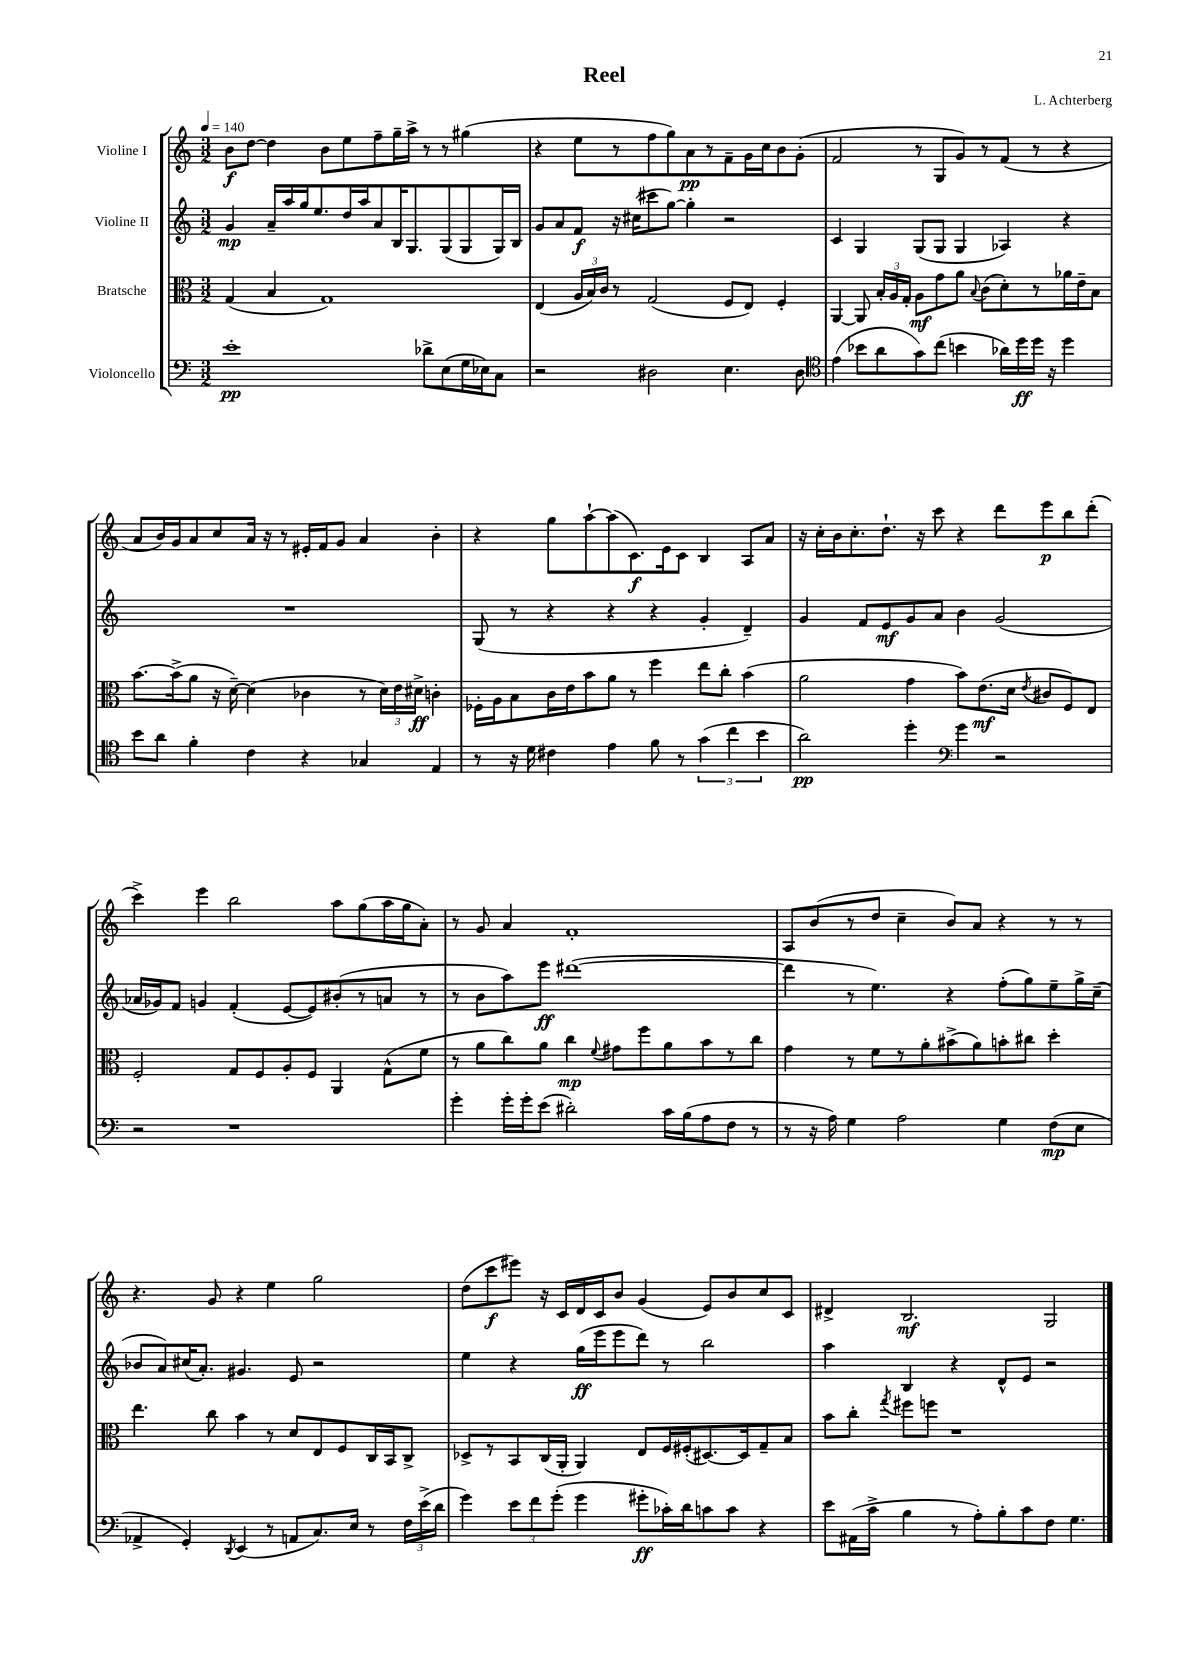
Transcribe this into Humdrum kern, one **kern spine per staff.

**kern	**kern	**kern	**kern
*staff4	*staff3	*staff2	*staff1
*clefF4	*clefC3	*clefG2	*clefG2
*k[]	*k[]	*k[]	*k[]
*M3/2	*M3/2	*M3/2	*M3/2
*MM140	*MM140	*MM140	*MM140
1e'	(4G	4g	8b
.	.	.	[8dd
.	4B	16a~	4dd]
.	.	16aa	.
.	.	16gg	.
.	.	8.ee	.
.	1G)	.	8b
.	.	16dd	8ee
.	.	16aa	.
.	.	8a	8ff~
.	.	16B	16gg~
.	.	8.G	16aa^
8d-^	.	.	8r
(8E	.	(8G	8r
16G	.	8G	(4gg#
16E-)	.	.	.
8C	.	16G)	.
.	.	16B	.
=	=	=	=
2r	(4E	8g	4r
.	.	8a	.
.	24A	8f	8ee
.	24B)	.	.
.	24c	.	.
.	8r	16r	8r
.	.	(16cc#	.
2D#	(2G	8ccc#	8ff
.	.	[8gg)	8gg)
.	.	4gg']	8a
.	.	.	8r
4.E	8F	2r	8f~
.	8E)	.	16g
.	.	.	16cc
.	4F'	.	8b
8D#	.	.	(8g'
=	=	=	=
*clefC4	*	*	*
(4e	[4AA	4c	2f
8b-	8AA]	4G	.
8a	24B'	.	.
.	24A	.	.
.	24G'	.	.
8g)	8A	(8G	8r
(8cc	8g	8G	8G
4b	8a	4G	8g)
.	8qqB	.	.
.	(8c	.	8r
16a-)	8d')	4A-)	(8f
16dd	.	.	.
16dd	8r	.	8r
16r	.	.	.
4dd	16a-	4r	4r
.	16e~	.	.
.	8B	.	.
=	=	=	=
8b	[8.b	1.r	8a
8a	.	.	16b)
.	(16b^]	.	16g
4f'	8a	.	8a
.	16r	.	8cc
.	[16d~)	.	.
4c	(4d]	.	16a
.	.	.	16r
.	.	.	8r
4r	4c-	.	16e#'
.	.	.	16f
.	.	.	8g
4G-	8r	.	4a
.	24d)	.	.
.	24e	.	.
.	24d#^	.	.
4E	4c'	.	4b'
=	=	=	=
8r	16F-'	(8G	4r
.	16A	.	.
16r	8B	8r	.
16d	.	.	.
4c#	16c	4r	8gg
.	16e	.	.
.	8b	.	[8aa`
4e	8a	4r	(8aa]
.	8r	.	8.c)
8f	4ff	4r	.
.	.	.	16e
8r	.	.	8c
(6g	8ee	4g'	4B
.	8cc'	.	.
6cc	.	.	.
.	(4b	4d~)	8A
6b	.	.	.
.	.	.	8a
=	=	=	=
2a)	2a	4g	16r
.	.	.	16cc'
.	.	.	16b
.	.	.	8.cc'
.	.	8f	.
.	.	8e	8.dd`
4dd'	4g	8g	.
.	.	.	16r
.	.	8a	8ccc
*clefF4	*	*	*
4g	8b)	4b	4r
.	(8.e	.	.
2r	.	(2g	8ddd
.	16d	.	.
.	8qe	.	.
.	8c#	.	8eee
.	8F)	.	8bb
.	8E	.	(8ddd'
=	=	=	=
2r	2F'	16a-	4ccc^)
.	.	16g-)	.
.	.	8f	.
.	.	4g	4eee
1r	8G	(4f'	2bb
.	8F	.	.
.	8A'	[8e	.
.	8F	8e])	.
.	4AA	(8b#'	8aa
.	.	8r	(8gg
.	(8G^^	8a	16aa
.	.	.	16gg
.	8f	8r	8a')
=	=	=	=
4g'	8r	8r	8r
.	8a	8b	8g
16g'	8cc)	8aa)	4a
16g'	.	.	.
(8e	8a	8eee	.
2d#')	4cc	([1ddd#	1f'
.	8qqf	.	.
.	8g#	.	.
.	8ff	.	.
16c	8a	.	.
(16B	.	.	.
8A	8b	.	.
8F	8r	.	.
8r	8cc	.	.
=	=	=	=
8r	4g	4ddd#]	8A
16r	.	.	(8b
16A)	.	.	.
4G	8r	8r	8r
.	8f	4.ee)	8dd
2A	8r	.	4cc~
.	8a'	.	.
.	(8b#^	4r	8b)
.	8a)	.	8a
4G	8b'	(8ff'	4r
.	8cc#	8gg)	.
(8F	4dd'	8ee~	8r
8E	.	16gg^	8r
.	.	(16cc~	.
=	=	=	=
4AA-^	4.ee	8b-	4.r
.	.	8a)	.
4GG')	.	(16cc#	.
.	.	8.a')	.
.	8cc	.	8g
8qDD	.	.	.
(4EE	4b	4.g#	4r
8r	8r	.	4ee
8AA	8d	8e	.
8.C)	8E	2r	2gg
.	8F	.	.
16E	.	.	.
8r	16C	.	.
.	16BB	.	.
24F	8C^	.	.
(24e^	.	.	.
24d	.	.	.
=	=	=	=
4g)	8D-^	4ee	(8dd
.	8r	.	8ccc
12e	8BB	4r	8eee#)
12f	.	.	.
.	(16C	.	16r
(12g'	.	.	.
.	16AA'	.	16c
4g	4AA)	(16gg	16d
.	.	16eee	16c
.	.	8eee	8b
8g#'	8E	8ddd)	(4g
16c-')	16F	8r	.
16d	(16F#'	.	.
8c	[8.D#)	2bb	8e)
8c	.	.	8b
.	16D#]	.	.
4r	8G~	.	8cc
.	8B	.	8c
=	=	=	=
8e	8b	4aa	4d#^
(16AA#	8cc'	.	.
16c^	.	.	.
.	8qgg	.	.
4B	8ff#	4B	2.B
.	8ff	.	.
8r	1r	4r	.
8A')	.	.	.
8B'	.	8d^^	.
8c	.	8e	.
8F	.	2r	2G
4.G	.	.	.
==	==	==	==
*-	*-	*-	*-
